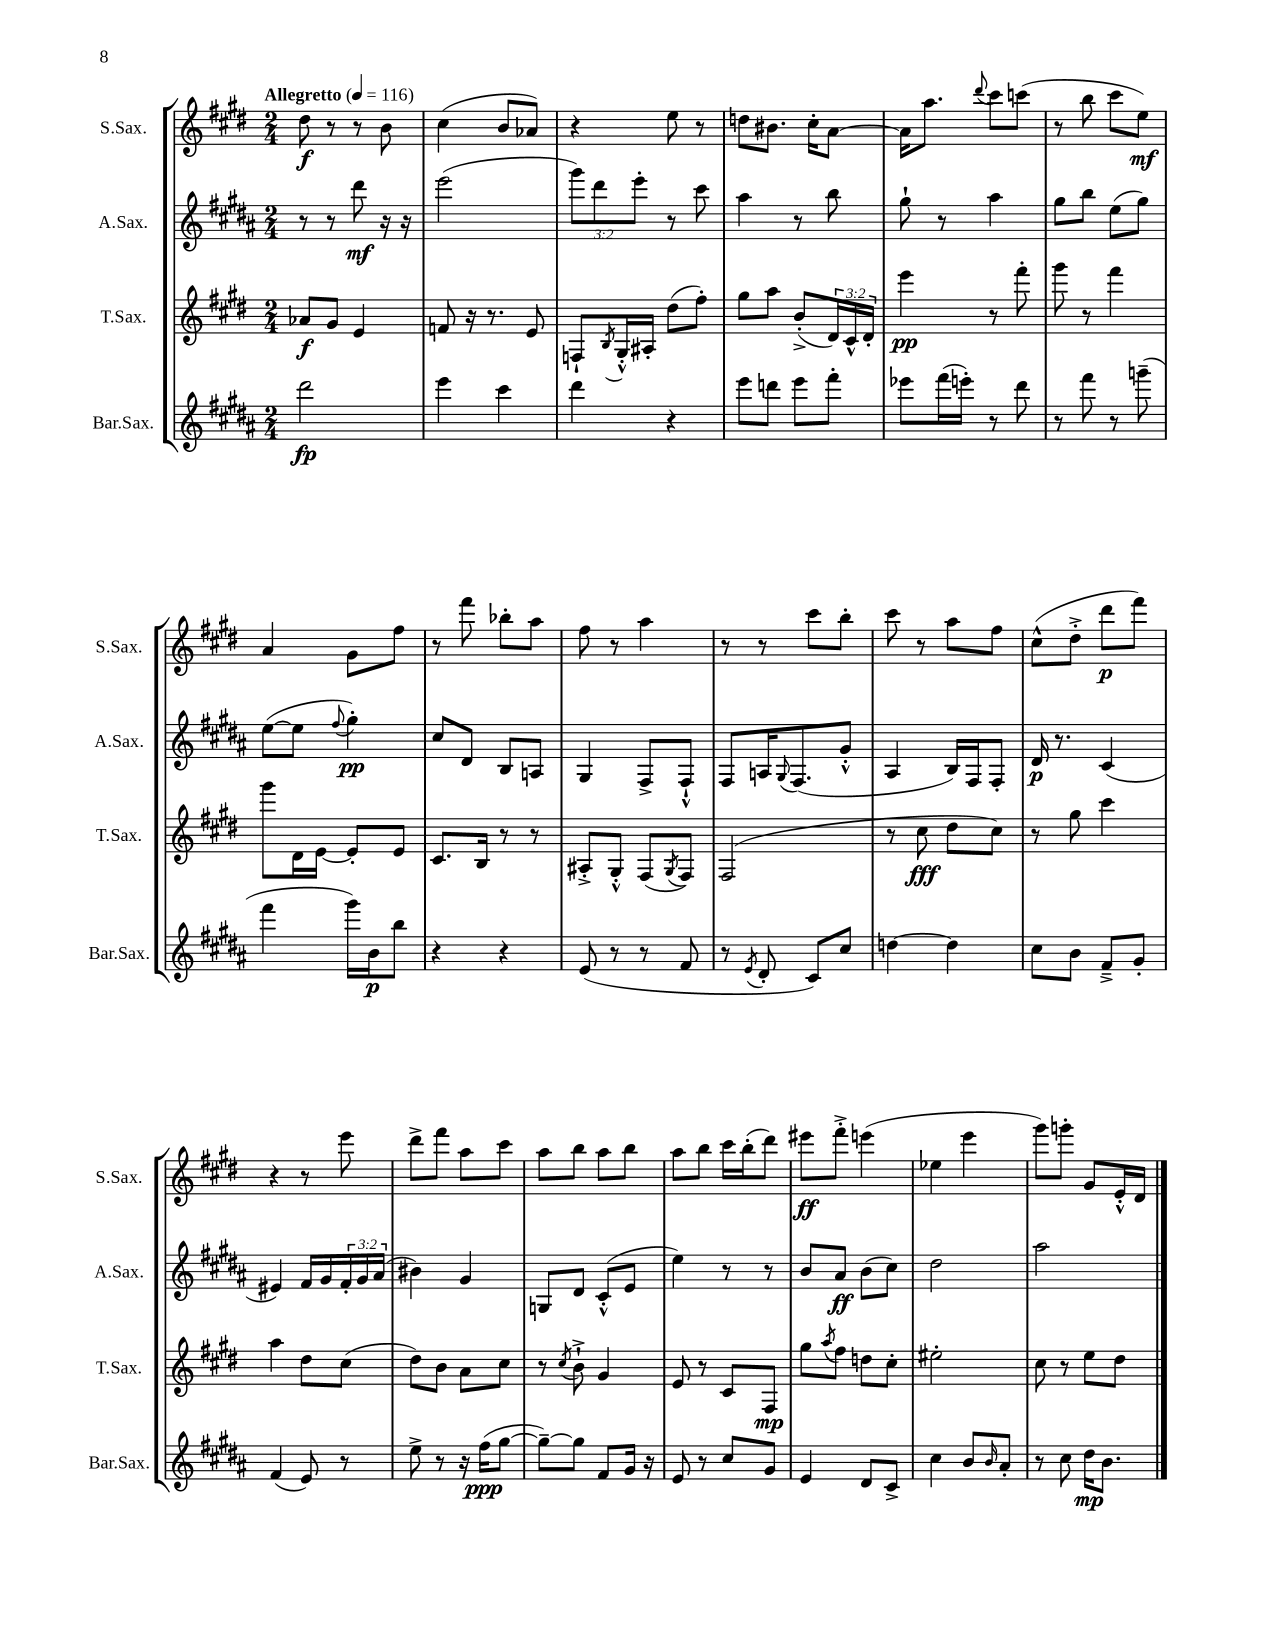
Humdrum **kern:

**kern	**kern	**kern	**kern
*staff4	*staff3	*staff2	*staff1
*clefG2	*clefG2	*clefG2	*clefG2
*k[f#c#g#d#a#]	*k[f#c#g#d#]	*k[f#c#g#d#a#]	*k[f#c#g#d#]
*M2/4	*M2/4	*M2/4	*M2/4
*MM116	*MM116	*MM116	*MM116
2ddd#	8a-	8r	8dd#
.	8g#	8r	8r
.	4e	8ddd#	8r
.	.	16r	8b
.	.	16r	.
=	=	=	=
4eee	8f	(2eee	(4cc#
.	16r	.	.
.	8.r	.	.
4ccc#	.	.	8b
.	8e	.	8a-)
=	=	=	=
4ddd#	8F`	12ggg#)	4r
.	.	12ddd#	.
.	8qB	.	.
.	16G#'^^	.	.
.	.	12eee'	.
.	16A#'	.	.
4r	(8dd#	8r	8ee
.	8ff#')	8ccc#	8r
=	=	=	=
8eee	8gg#	4aa#	8dd
8ddd	8aa	.	8.b#
8eee	(8b'^	8r	.
.	.	.	16cc#'
8fff#'	24d#)	8bb	[8a
.	24c#^^	.	.
.	24d#'	.	.
=	=	=	=
8eee-	4eee	8gg#`	16a]
.	.	.	8.aa
(16fff#	.	8r	.
16eee')	.	.	.
.	.	.	8qqddd#
8r	8r	4aa#	8ccc#
8ddd#	8fff#'	.	(8ccc
=	=	=	=
8r	8ggg#	8gg#	8r
8fff#	8r	8bb	8bb
8r	4fff#	(8ee	8ccc#
(8ggg~	.	8gg#)	8ee)
=	=	=	=
4fff#	8ggg#	([8ee	4a
.	16d#	8ee]	.
.	[16e	.	.
.	.	8qqff#	.
16ggg#)	8e']	4gg#')	8g#
16b	.	.	.
8bb	8e	.	8ff#
=	=	=	=
4r	8.c#	8cc#	8r
.	.	8d#	8fff#
.	16B	.	.
4r	8r	8B	8bb-'
.	8r	8A	8aa
=	=	=	=
(8e	8A#'^	4G#	8ff#
8r	8G#'^^	.	8r
8r	(8F#	8F#^	4aa
.	8qG#	.	.
8f#	8F#)	8F#`^^	.
=	=	=	=
8r	(2F#	8F#	8r
8qe	.	.	.
8d#'	.	16A	8r
.	.	8qqG#	.
.	.	(8.F#	.
8c#)	.	.	8ccc#
8cc#	.	8g#'^^	8bb'
=	=	=	=
[4dd	8r	4A#	8ccc#
.	8cc#	.	8r
4dd]	8dd#	16B)	8aa
.	.	16F#	.
.	8cc#)	8F#'	8ff#
=	=	=	=
8cc#	8r	16d#	(8cc#^^
.	.	8.r	.
8b	8gg#	.	8dd#'^
8f#~^	4ccc#	(4c#	8ddd#
8g#'	.	.	8fff#)
=	=	=	=
(4f#	4aa	4e#)	4r
8e)	8dd#	16f#	8r
.	.	16g#	.
8r	(8cc#	24f#'	8eee
.	.	24g#	.
.	.	(24a#	.
=	=	=	=
8ee^	8dd#)	4b#)	8ddd#^
8r	8b	.	8fff#
16r	8a	4g#	8aa
(16ff#	.	.	.
[8gg#	8cc#	.	8ccc#
=	=	=	=
8gg#~_)	8r	8G	8aa
.	8qcc#	.	.
8gg#]	8b`^	8d#	8bb
8f#	4g#	(8c#'^^	8aa
16g#	.	8e	8bb
16r	.	.	.
=	=	=	=
8e	8e	4ee)	8aa
8r	8r	.	8bb
8cc#	8c#	8r	16ccc#
.	.	.	(16bb'
8g#	8F#	8r	8ddd#)
=	=	=	=
4e	8gg#	8b	8eee#
.	8qaa	.	.
.	8ff#	8a#	8fff#'^
8d#	8dd	(8b	(4eee
8c#^	8cc#'	8cc#)	.
=	=	=	=
4cc#	2ee#'	2dd#	4ee-
8b	.	.	4eee
16qqb	.	.	.
8a#'	.	.	.
=	=	=	=
8r	8cc#	2aa#	8ggg#)
8cc#	8r	.	8ggg'
16dd#	8ee	.	8g#
8.b	.	.	.
.	8dd#	.	16e'^^
.	.	.	16d#
==	==	==	==
*-	*-	*-	*-
